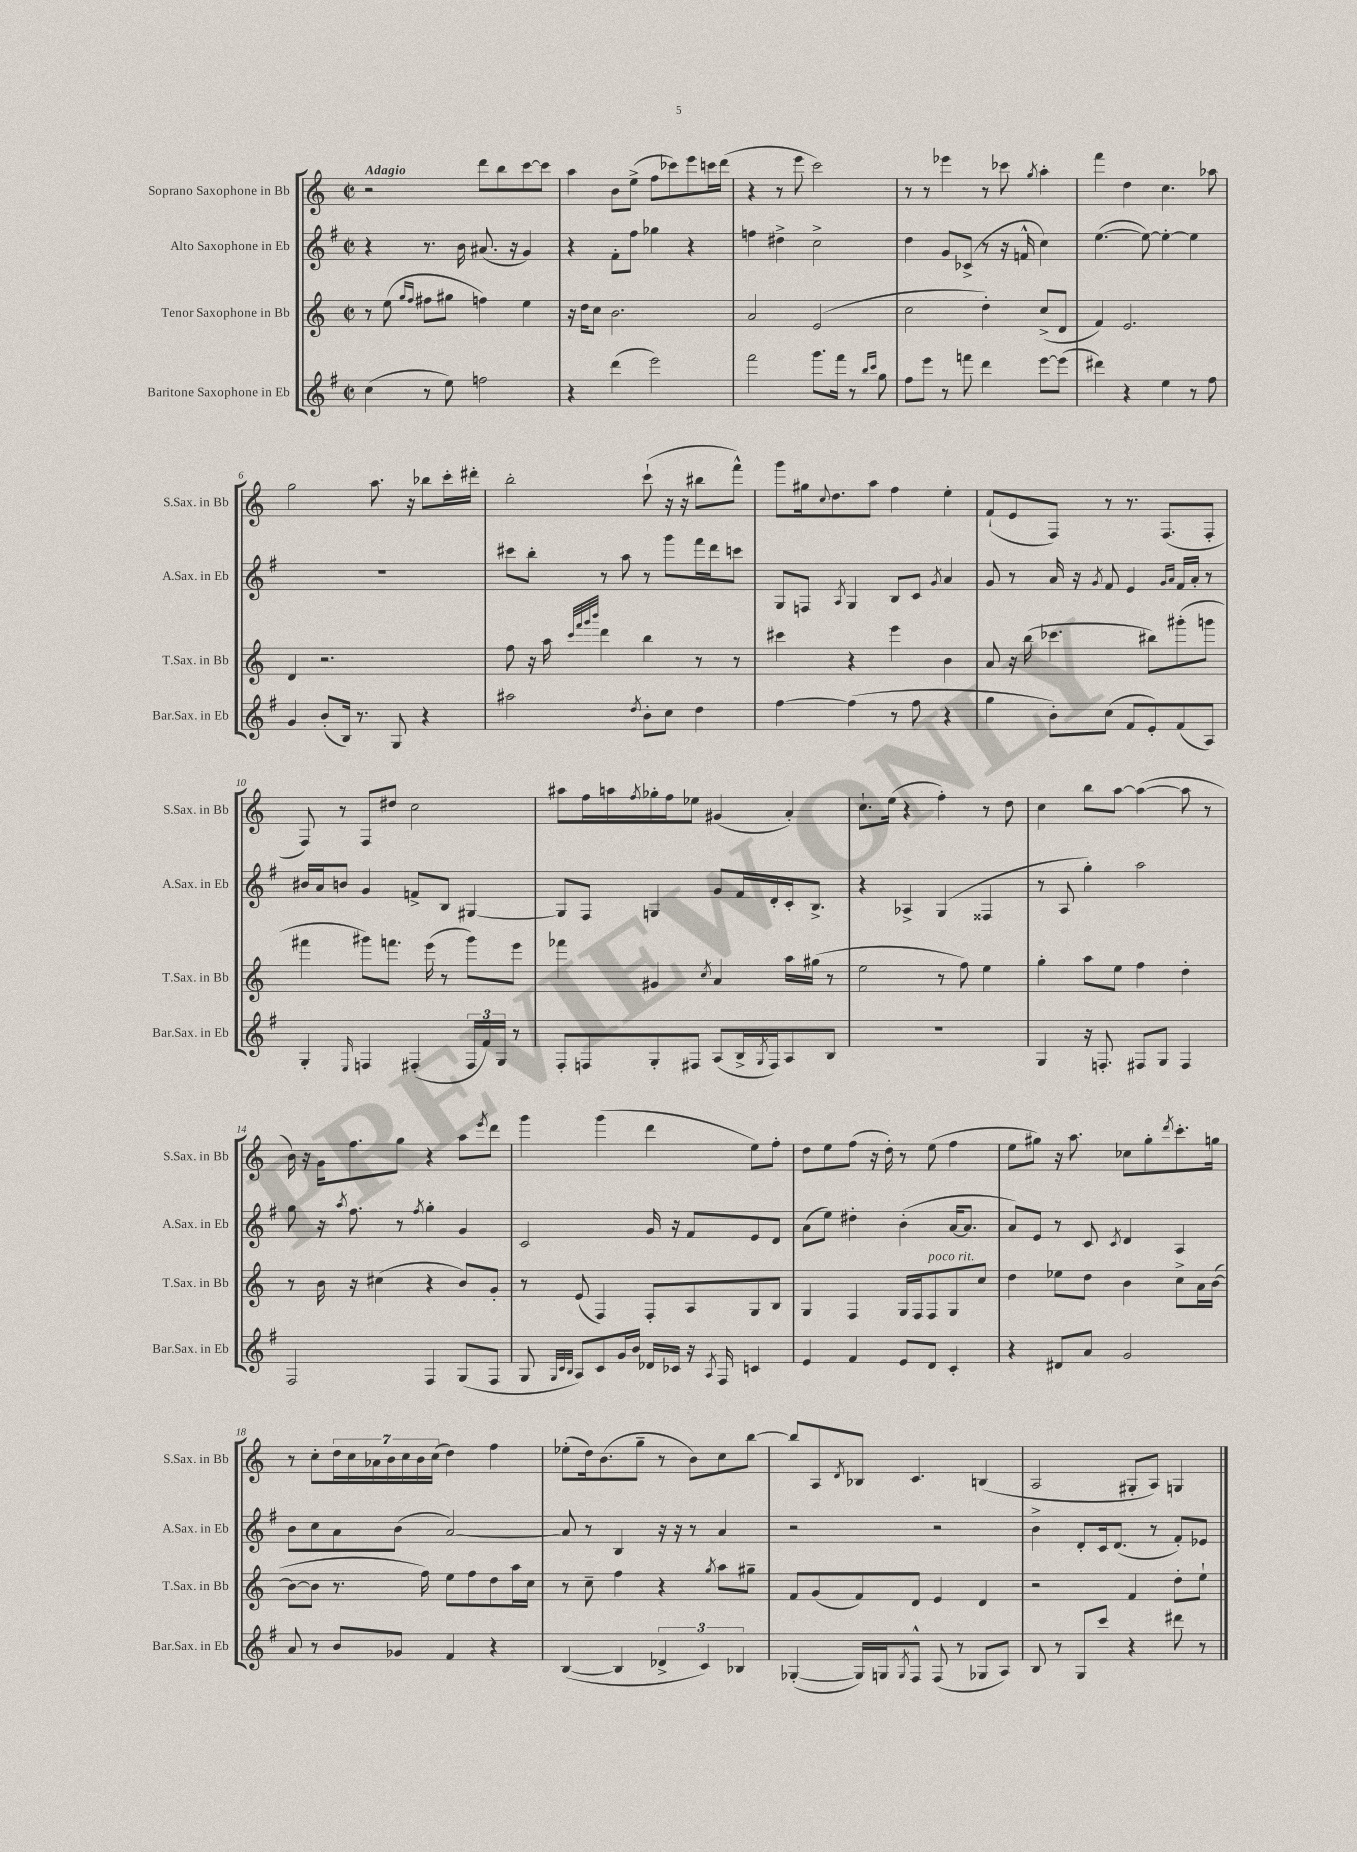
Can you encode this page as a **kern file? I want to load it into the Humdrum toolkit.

**kern	**kern	**kern	**kern
*staff4	*staff3	*staff2	*staff1
*clefG2	*clefG2	*clefG2	*clefG2
*k[f#]	*k[]	*k[f#]	*k[]
*M2/2	*M2/2	*M2/2	*M2/2
*met(c|)	*met(c|)	*met(c|)	*met(c|)
(4cc\	8r	4r	2r
.	(8ee\	.	.
.	16qqgg/LL	.	.
.	16qqff/JJ	.	.
8r	8ff#\L	8.r	.
8ee\)	8gg#\J	.	.
.	.	16b\	.
2ff\	4ff\)	(8.a#/	8ddd\L
.	.	.	8bb\
.	.	16r	.
.	4ee\	4g/)	[8ccc\
.	.	.	8ccc\]J
=	=	=	=
4r	16r	4r	4aa\
.	16dd\LK	.	.
.	8cc\J	.	.
(4ddd\	2.b\	8f#'\L	8b\L
.	.	8ff#\J	(8ee^\J
2eee\)	.	4gg-\	8ff\L
.	.	.	8ccc-\)
.	.	4r	8eee\
.	.	.	16ccc\L
.	.	.	(16ddd\JJ
=	=	=	=
2fff#\	2a/	4ff\	4r
.	.	4dd#^\	8r
.	.	.	8eee\
8.ggg\L	(2e/	2cc^\	2ccc\)
16fff#\Jk	.	.	.
8r	.	.	.
16qqbb/LL	.	.	.
16qqccc/JJ	.	.	.
8gg\	.	.	.
=	=	=	=
8ff#\L	2cc\	4dd\	8r
8eee\J	.	.	8r
8r	.	8g/L	4eee-\
8fff\	.	(8c-^/J	.
4ddd\	4dd'\)	8r	8r
.	.	16r	8ccc-\
.	.	16f^^/	.
.	.	.	8qgg/
[8eee\L	(8cc^/L	4cc\)	4aa'\
(8eee\]J	8d/J	.	.
=	=	=	=
4ddd#\)	4f/)	([4.ee\	4fff\
4r	2.e/	.	4dd\
.	.	8ee\_)	.
4ee\	.	4ee'\_	4.cc\
8r	.	4ee\]	.
8ff#\	.	.	8aa-\
=	=	=	=
4g/	4d/	1r	2gg\
(8b'/L	2.r	.	.
16B/Jk)	.	.	.
8.r	.	.	.
.	.	.	8.aa\
8G/	.	.	.
.	.	.	16r
4r	.	.	8bb-\L
.	.	.	16ccc'\L
.	.	.	16ddd#'\JJ
=	=	=	=
2aa#\	8ff\	8ccc#\L	2bb'\
.	16r	8bb'\J	.
.	16aa\	.	.
.	32qqccc/LLL	.	.
.	32qqfff/	.	.
.	32qqggg/	.	.
.	32qqbbb/JJJ	.	.
.	4ddd\	8r	.
.	.	8aa\	.
8qdd/	.	.	.
8b'\L	4bb\	8r	(8ccc`\
8cc\J	.	8ggg\L	16r
.	.	.	16r
4dd\	8r	16fff#\L	8bb#\L
.	.	16ddd\J	.
.	8r	8ccc\J	8fff^^\J)
=	=	=	=
[4ff#\	4ccc#\	8G/L	8ggg\L
.	.	8F/J	16gg#\k
.	.	.	8qqcc/
.	.	.	8.dd\
.	.	8qA/	.
(4ff#\]	4r	4G/	.
.	.	.	8aa\J
8r	4eee\	8B/L	4ff\
8ff#\	.	8c/J	.
.	.	8qg/	.
4r	4b\	4a/	4ee'\
=	=	=	=
4gg\	8a/	8g/	(8f`/L
.	16r	8r	8e/
.	(16bb\	.	.
8b'\L)	4.ccc-\	16a/	8F/J)
.	.	16r	.
.	.	8qg/	.
(8cc\J	.	8f#/	8r
8f#/L	.	4e/	8.r
8e'/)	8bb#\L)	.	.
.	.	.	(8.F/L
.	.	16qqg/LL	.
.	.	16qqa/JJ	.
(8f#/	(8ggg#'\	16f#/LL	.
.	.	16a'/JJ	.
8A/J)	8ggg\J	8r	8F'/J
=	=	=	=
4G'/	4fff#\	16b#/LL	8F/)
.	.	16a/J	.
.	.	8b/J	8r
16qqE/	.	.	.
4F/	8ggg#\L)	4g/	8F/L
.	8.fff\J	.	8dd#/J
(4F#'/	.	8f^/L	2cc\
.	(16eee\	.	.
.	8r	8B/J	.
24F#/LL	8ggg#\L)	[4G#/	.
24f#/)	.	.	.
24G/JJ	.	.	.
8r	8eee\J	.	.
=	=	=	=
8F#'/L	4fff-\	8G#/]L	8aa#\L
8F/	.	8F#/J	16ff\L
.	.	.	16aa\
.	.	.	8qff/
8G'/	4g#/	4G/	16gg-'\
.	.	.	16ff\J
8F#/J	.	.	8ee-\J
.	8qcc/	.	.
(8A/L	4a/	8g/L	(4g#/
16B^/L	.	16f#/L	.
8qG/	.	.	.
16F#/J)	.	16d'/	.
8A/	16aa\LL	16c'/J	4a'/)
.	(16gg#\JJ	8.B^/J	.
8B/J	8r	.	.
=	=	=	=
1r	2ee\	4r	8.cc`\L
.	.	.	(16ee\Jk
.	.	4A-^/	4r
.	8r	(4G/	4ff'\)
.	8ff\)	.	.
.	4ee\	4F##/	8r
.	.	.	8dd\
=	=	=	=
4G/	4gg'\	8r	4cc\
.	.	8A/	.
16r	8aa\L	4gg'\)	8bb\L
8.F'/	.	.	.
.	8ee\J	.	[8aa\J
8F#/L	4ff\	2aa\	(4aa\_
8G/J	.	.	.
4F#/	4dd'\	.	8aa\]
.	.	.	8r
=	=	=	=
2F#/	8r	8gg\	16b\)
.	.	.	16r
.	16b\	16r	16g\LK
.	.	8qaa/	.
.	16r	8.ff#\	8.ff\
.	(4cc#\	.	.
.	.	8r	8gg\J
.	.	8qff#/	.
4F#/	4r	4gg'\	4r
(8G/L	8b/L)	4g/	8aa\L
.	.	.	8qeee/
8F#/J	8g'/J	.	8ddd\J
=	=	=	=
8G/	8r	2c/	4ggg\
32qqG/LLL	.	.	.
32qqc/	.	.	.
32qqB/JJJ	.	.	.
8A/L)	(8e/	.	.
8c/	4F/)	.	(4ggg\
16g/L	.	.	.
16b/JJ	.	.	.
16d-/LL	8F'/L	16g/	4ddd\
16c-/JJ	.	16r	.
16r	8A/	8f#/L	.
8qA/	.	.	.
16F#/	.	.	.
4c/	8G/	8e/	8ee\L)
.	8B/J	8d/J	8ff'\J
=	=	=	=
4e/	4G/	(8a\L	8dd\L
.	.	8ee\J)	8ee\
4f#/	4F/	4dd#'\	(8ff\J
.	.	.	16r
.	.	.	16dd'\)
8e/L	16G/LL	(4b'\	8r
.	16F/J	.	.
8d/J	8F/	.	(8ee\
4c'/	8G/	[16a/LK	4ff\
.	.	8.a/]J	.
.	8cc/J	.	.
=	=	=	=
4r	4dd\	8a/L)	8ee\L
.	.	8e/J	8gg#\J)
8d#/L	8ee-\L	8r	16r
.	.	.	8.aa\
8a/J	8dd\J	8c/	.
.	.	8qc/	.
2g/	4b\	4d/	8cc-\L
.	.	.	8gg#'\
.	.	.	8qddd/
.	8cc^\L	4A/	8.ccc'\
.	16a\L	.	.
.	([16b\JJ	.	16gg\Jk
=	=	=	=
8a/	8b\_L	8b\L	8r
8r	8b\]J	8cc\	8cc'\L
8b/L	8.r	8a\	28dd\L
.	.	.	28cc\
.	.	.	28a-\
.	.	.	28b\
8g-/J	.	(8b\J	.
.	.	.	28cc\
.	.	.	28b\
.	16ff\)	.	.
.	.	.	(28cc\JJ
4f#/	8ee\L	[2a/)	4dd\)
.	8ff\	.	.
4r	8dd\	.	4ff\
.	16aa\L	.	.
.	16cc\JJ	.	.
=	=	=	=
([4B/	8r	8a/]	(8ee-'\L
.	8cc~\	8r	16dd\k)
.	.	.	(8.b\
4B/]	4ff\	4B/	.
.	.	.	8gg~\J
6d-^/	4r	16r	8r
.	.	16r	.
.	.	8r	8b\L)
6c/)	.	.	.
.	8qgg/	.	.
.	8aa\L	4a/	8cc\
6B-/	.	.	.
.	8gg#~\J	.	[8bb\J
=	=	=	=
([4G-'/	8f/L	2r	8bb/]L
.	(8g/	.	8A/
.	.	.	8qd/
16G-/]LL)	8f/)	.	8B-/J
16G/J	.	.	.
8qG/	.	.	.
8F#^^/J	8d/J	.	4.c/
(8F#/	4e/	2r	.
8r	.	.	.
8G-/L	4d/	.	(4B/
8A/J)	.	.	.
=	=	=	=
8B/	2r	4b^\	2A/
8r	.	.	.
8G/L	.	8d'/L	.
8ccc/J	.	16c/k	.
.	.	(8.d/J	.
4r	4f/	.	8G#'/L
.	.	8r	8A/J)
8ddd#\	8dd'\L	8f#'/L)	4G/
8r	8ee`\J	8e-/J	.
==	==	==	==
*-	*-	*-	*-
